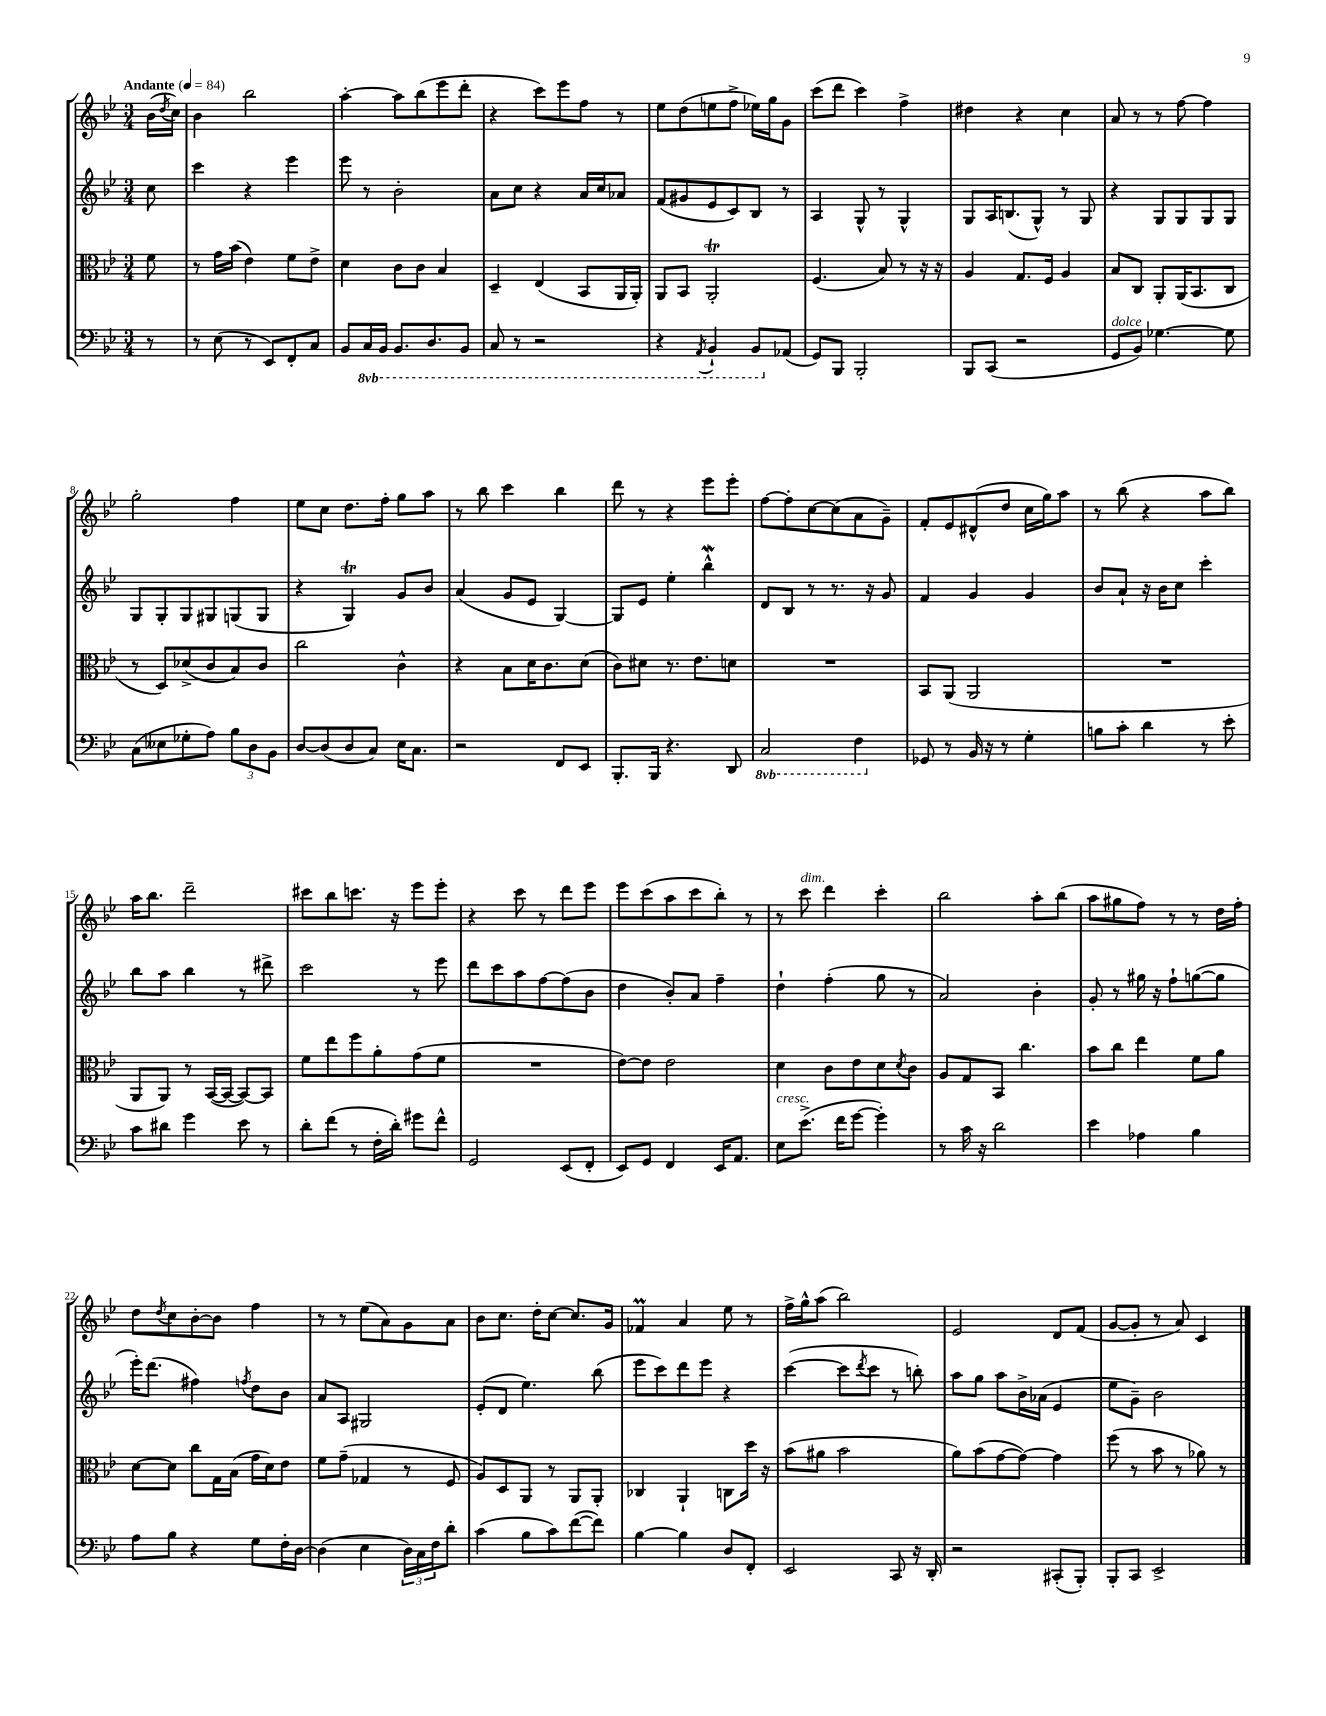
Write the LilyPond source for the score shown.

<<
\new StaffGroup <<
\new Staff = "s0" {
    \clef treble \key bes \major \numericTimeSignature \time 3/4 \partial 8 \tempo "Andante" 4 = 84
    bes'16( \acciaccatura { d''8 } c''16) |
    bes'4 bes''2 |
    a''4~-. a''8 bes''8( ees'''8 d'''8-. |
    r4 c'''8) ees'''8 f''8 r8 |
    ees''8 d''8( e''8 f''8-> ees''16) g''16 g'8 |
    c'''8( d'''8 c'''4) f''4-> |
    dis''4 r4 c''4 |
    a'8 r8 r8 f''8~ f''4 |
    g''2-. f''4 |
    ees''8 c''8 d''8. f''16-. g''8 a''8 |
    r8 bes''8 c'''4 bes''4 |
    d'''8 r8 r4 ees'''8 ees'''8-. |
    f''8~ f''8-. c''8~ c''8( a'8 g'8--) |
    f'8-. ees'8 dis'8-^( d''8 c''16 g''16) a''8 |
    r8 bes''8( r4 a''8 bes''8) |
    a''16 bes''8. d'''2-- |
    cis'''8 bes''8 c'''8. r16 ees'''8 ees'''8-. |
    r4 c'''8 r8 d'''8 ees'''8 |
    ees'''8 c'''8( a''8 c'''8 bes''8-.) r8 |
    r8 c'''8^\markup { \italic "dim." } d'''4 c'''4-. |
    bes''2 a''8-. bes''8( |
    a''8 gis''8 f''8) r8 r8 d''16 f''16-. |
    d''8 \acciaccatura { d''8 } c''8 bes'8~-. bes'8 f''4 |
    r8 r8 ees''8( a'8) g'8 a'8 |
    bes'8 c''8. d''16-. c''8~ c''8. g'16 |
    fes'4\prall a'4 ees''8 r8 |
    f''16-> g''16-^ a''8( bes''2) |
    ees'2 d'8 f'8( |
    g'8~ g'8-. r8 a'8) c'4 \bar "|." |
}
\new Staff = "s1" {
    \clef treble \key bes \major \numericTimeSignature \time 3/4 \partial 8
    c''8 |
    c'''4 r4 ees'''4 |
    ees'''8 r8 bes'2-. |
    a'8 c''8 r4 a'16 c''16 aes'8 |
    f'8( gis'8 ees'8 c'8) bes8 r8 |
    a4 g8-^ r8 g4-^ |
    g8 a16 b8.( g8-^) r8 g8 |
    r4 g8 g8 g8 g8 |
    g8 g8-. g8 gis8 g8( g8 |
    r4 g4\trill) g'8 bes'8 |
    a'4( g'8 ees'8 g4~) |
    g8 ees'8 ees''4-. bes''4-^\mordent |
    d'8 bes8 r8 r8. r16 g'8 |
    f'4 g'4 g'4 |
    bes'8 a'8-! r16 bes'16 c''8 c'''4-. |
    bes''8 a''8 bes''4 r8 dis'''8-> |
    c'''2 r8 ees'''8 |
    d'''8 c'''8 a''8 f''8~ f''8( bes'8 |
    d''4 bes'8-.) a'8 f''4-- |
    d''4-! f''4-.( g''8 r8 |
    a'2) bes'4-. |
    g'8-. r8 gis''16 r16 f''8-! g''8~( g''8 |
    ees'''16-.) d'''8.( fis''4) \acciaccatura { f''8 } d''8 bes'8 |
    a'8 a8 gis2 |
    ees'8-.( d'8 ees''4.) bes''8( |
    ees'''8 c'''8) d'''8 ees'''8 r4 |
    c'''4~( c'''8 \acciaccatura { d'''8 } c'''8 r8 b''8-.) |
    a''8 g''8 a''8 bes'16-> aes'16( ees'4 |
    ees''8 g'8--) bes'2 \bar "|." |
}
\new Staff = "s2" {
    \clef alto \key bes \major \numericTimeSignature \time 3/4 \partial 8
    f'8 |
    r8 g'16 bes'16( ees'4) f'8 ees'8-> |
    d'4 c'8 c'8 bes4 |
    d4-- ees4( bes,8 a,16 a,16-.) |
    a,8 bes,8 a,2-.\trill |
    f4.( bes8) r8 r16 r16 |
    a4 g8. f16 a4 |
    bes8 c8 a,8-. a,16( bes,8. c8 |
    r8 d8) des'8->( c'8 bes8) c'8 |
    c''2 c'4-^ |
    r4 bes8 d'16 c'8. d'8( |
    c'8) dis'8 r8. ees'8. d'8 |
    R2. |
    bes,8 a,8( a,2 |
    R2. |
    a,8 a,8) r8 bes,16~( bes,16~ bes,8~) bes,8 |
    f'8 ees''8 f''8 a'8-. g'8( f'8 |
    R2. |
    ees'8~) ees'8 ees'2 |
    d'4 c'8 ees'8 d'8 \acciaccatura { d'8 } c'8 |
    a8 g8 bes,8 c''4. |
    bes'8 c''8 ees''4 f'8 a'8 |
    d'8~ d'8 c''8 g16 bes16( g'16 d'16) ees'8 |
    f'8 g'8--( ges4 r8 f8 |
    a8) d8 a,8 r8 a,8 a,8-. |
    ces4 a,4-! c8 d''16 r16 |
    bes'8( ais'8 bes'2 |
    a'8) bes'8( g'8~ g'8~) g'4 |
    f''8( r8 bes'8 r8 aes'8) r8 \bar "|." |
}
\new Staff = "s3" {
    \clef bass \key bes \major \numericTimeSignature \time 3/4 \set Staff.ottavationMarkups = #ottavation-simple-ordinals \partial 8
    r8 |
    r8 ees8( r8 ees,8) f,8-. c8 |
    bes,8 \ottava #-1 c,16 bes,,16 bes,,8. d,8. bes,,8 |
    c,8 r8 r2 |
    r4 \acciaccatura { a,,8 } bes,,4-! bes,,8 \ottava #0 aes,8( |
    g,8) bes,,8 bes,,2-. |
    bes,,8 c,8( r2 |
    g,8^\markup { \italic "dolce" } bes,8) ges4.~ ges8 |
    c8( eeses8 ges8-. a8) \tuplet 3/2 { bes8 d8 bes,8 } |
    d8~ d8( d8 c8) ees16 c8. |
    r2 f,8 ees,8 |
    bes,,8.-. bes,,16 r4. d,8 |
    \ottava #-1 c,2 f,4 \ottava #0 |
    ges,8 r8 bes,16 r16 r8 g4-. |
    b8 c'8-. d'4 r8 ees'8-. |
    c'8 dis'8 g'4 ees'8 r8 |
    d'8-. f'8( r8 f16-. d'16-.) gis'8 f'8-^ |
    g,2 ees,8( f,8-. |
    ees,8) g,8 f,4 ees,16 a,8. |
    ees8^\markup { \italic "cresc." } ees'8.->( f'16 g'8~ g'4-.) |
    r8 c'16 r16 d'2 |
    ees'4 aes4 bes4 |
    a8 bes8 r4 g8 f16-. d16~ |
    d4( ees4 \tuplet 3/2 { d16) c16 f16 } d'8-. |
    c'4( bes8 c'8) f'8~( f'8) |
    bes4~ bes4 d8 f,8-. |
    ees,2 c,8 r16 d,16-. |
    r2 cis,8-.( bes,,8-.) |
    bes,,8-. c,8 ees,2-> \bar "|." |
}
>>
>>
